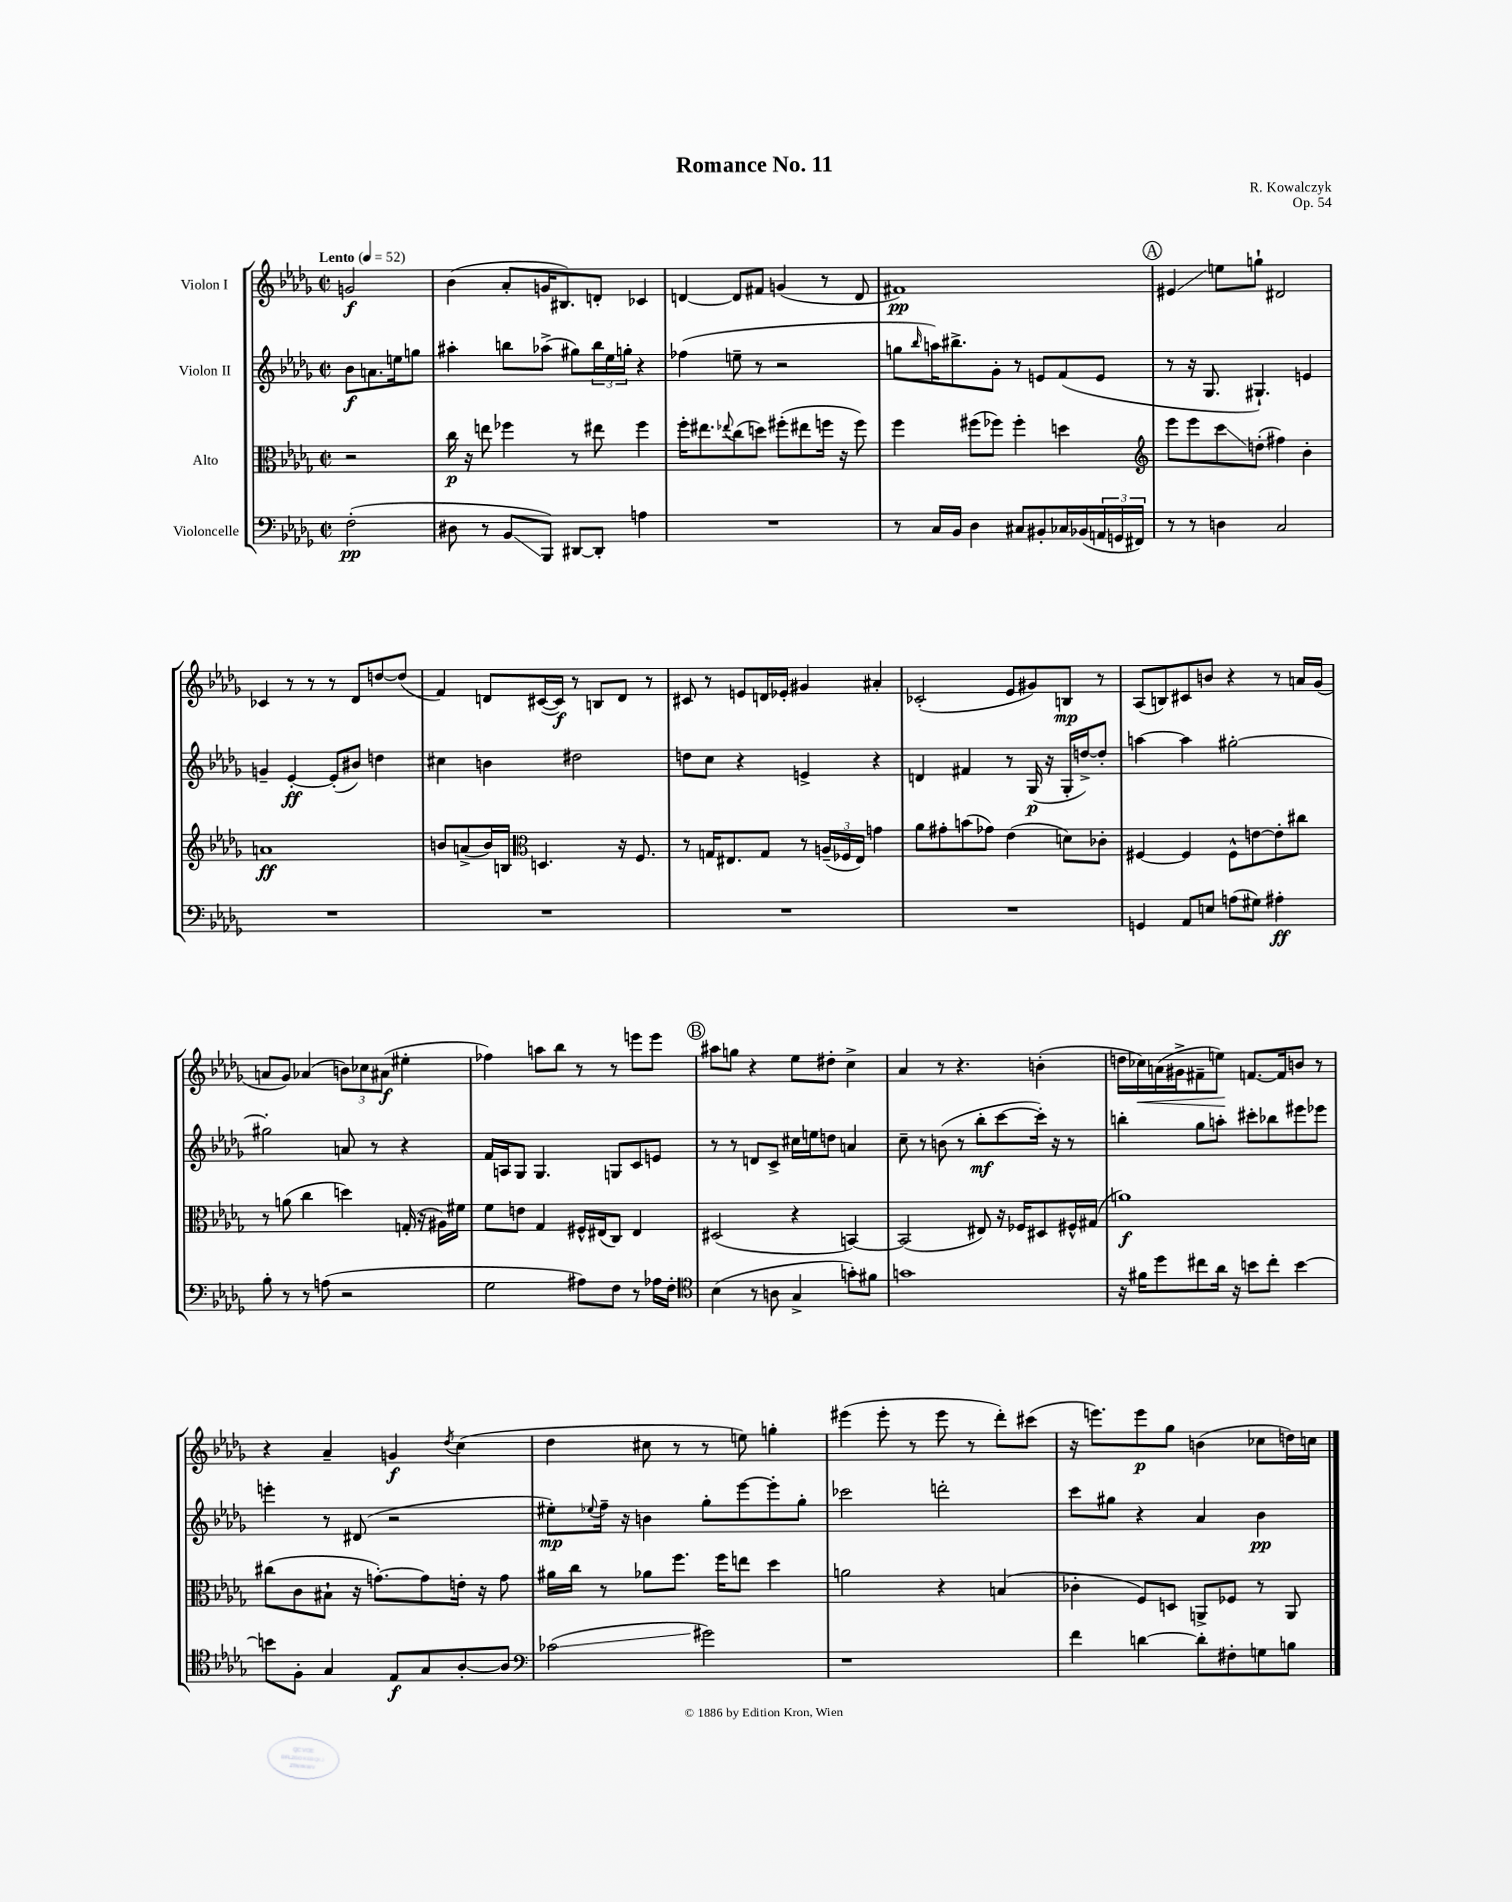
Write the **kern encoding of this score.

**kern	**kern	**kern	**kern
*staff4	*staff3	*staff2	*staff1
*clefF4	*clefC3	*clefG2	*clefG2
*k[b-e-a-d-g-]	*k[b-e-a-d-g-]	*k[b-e-a-d-g-]	*k[b-e-a-d-g-]
*M2/2	*M2/2	*M2/2	*M2/2
*met(c|)	*met(c|)	*met(c|)	*met(c|)
*MM52	*MM52	*MM52	*MM52
(2F'	2r	8b-	2g
.	.	8.a	.
.	.	16ee	.
.	.	8gg	.
=	=	=	=
8D#	16cc	4aa#'	(4b-
.	16r	.	.
8r	8ee	.	.
8BB-	4ff-	8bb	8a-'
8BBB-)	.	(8aa-^	16g
.	.	.	8.B#)
[8DD#	8r	8gg#)	.
8DD#']	8ee#	24bb	8d'
.	.	24ee-	.
.	.	24gg'	.
4A	4ff-	4r	4c-
=	=	=	=
1r	16ff'	(4ff-	[4d
.	8.ee#	.	.
.	8qqee-	.	.
.	(8cc	8ee~	8d]
.	8dd)	8r	8f#
.	(8ff#'	2r	(4g
.	8ee#	.	.
.	16ff	.	8r
.	16r	.	.
.	8ff)	.	8d
=	=	=	=
8r	4ff	8gg	1f#)
.	.	16qqbb-	.
16C	.	16aa)	.
16BB-	.	8.bb#^	.
4D-	(8ff#	.	.
.	8ff-)	8g-'	.
8C#	4ff-'	8r	.
8BB#'	.	8e	.
16C-	4dd	(8f	.
(16BB-	.	.	.
24AA	.	8e	.
24GG	.	.	.
24FF#)	.	.	.
=	=	=	=
*	*clefG2	*	*
8r	8eee-	8r	4e#
8r	8eee-	16r	.
.	.	8.G-	.
4D	8ccc	.	8ee
.	(8dd'	4.G#`)	8gg`
2C	4ff#)	.	2d#
.	4b-'	4e	.
=	=	=	=
1r	1a	4g~	4c-
.	.	[4e-'	8r
.	.	.	8r
.	.	(8e-']	8r
.	.	8b#)	8d-
.	.	4dd	[8dd
.	.	.	(8dd]
=	=	=	=
1r	8b	4cc#	4f)
.	(8a^	.	.
.	16b)	4b	8d
.	16B	.	.
*	*clefC3	*	*
.	4.D	.	([16c#
.	.	.	16c#])
.	.	2dd#	8r
.	.	.	8B
.	16r	.	8d
.	8.F	.	.
.	.	.	8r
=	=	=	=
1r	8r	8dd	8c#
.	16G	8cc	8r
.	8.E#	.	.
.	.	4r	8e
.	8G	.	16d
.	.	.	16e-'
.	8r	4e^	4g#
.	(24A~	.	.
.	24F-	.	.
.	24E#)	.	.
.	4g	4r	4a#'
=	=	=	=
1r	8a-	4d	(2c-'
.	8g#'	.	.
.	(8b	4f#	.
.	8g-)	.	.
.	(4e-	8r	8e-
.	.	(16G-	8g#)
.	.	16r	.
.	8d)	16G-'	8B
.	.	[16dd^)	.
.	8c-'	8dd']	8r
=	=	=	=
4GG	[4F#	[4aa	(8A-
.	.	.	8B)
8AA-	4F#]	4aa]	8c#
8E	.	.	8b
(8A	8F#^^	[2gg#'	4r
8G#)	[8e	.	.
4A#'	8e']	.	8r
.	8cc#	.	16a
.	.	.	(16g-
=	=	=	=
8B-'	8r	2gg#']	8a
8r	(8a	.	8g-)
8r	4cc	.	(4a-
(8A	.	.	.
2r	4dd)	8a	12b)
.	.	.	12cc-
.	.	8r	.
.	.	.	(12a#
.	(16G'	4r	4ee#'
.	16r	.	.
.	16A#)	.	.
.	16f#	.	.
=	=	=	=
2G-	8f	16f	4ff-)
.	.	16A	.
.	8e	8G-	.
.	4G-	4.G-	8aa
.	.	.	8bb-
8A#)	16F#^^	.	8r
.	(16E#	.	.
8F	8C)	8G	8r
8r	4E#	8c	8eee
16A-	.	8e	8eee
16F'	.	.	.
=	=	=	=
*clefC4	*	*	*
(4B-	(2D#	8r	8aa#
.	.	8r	8gg
8r	.	8d	4r
8A	.	8c^	.
4G-^	4r	16cc#	8ee-
.	.	16ee	.
.	.	8dd	8dd#'
8g')	[4BB)	4a	4cc^
8f#	.	.	.
=	=	=	=
1g	(2BB]	8cc~	4a-
.	.	8r	.
.	.	(8b	8r
.	.	8r	4.r
.	8E#)	8bb-'	.
.	16r	[8ccc	.
.	16F-	.	.
.	8D#	16ccc'])	(4b'
.	.	16r	.
.	16F#^^	8r	.
.	(16G#	.	.
=	=	=	=
16r	1a)	4bb'	16dd
16f#	.	.	16cc-)
8dd-	.	.	(16a
.	.	.	16g#^
8cc#	.	8gg-	8f#~
16a-	.	8aa'	8ee)
16r	.	.	.
8b	.	8ccc#'	[8.f
8cc#'	.	8bb-	.
.	.	.	16f]
[4b	.	8eee#	8b
.	.	8eee-	8r
=	=	=	=
8b]	(8cc#	4eee'	4r
8F'	8c	.	.
4G-	8B#`	8r	4a-~
.	16r	(8d#	.
.	[8.g')	.	.
8E-	.	2r	4g
8G-	8g]	.	.
.	.	.	8qdd-
[8A-'	16e'	.	(4cc
.	16r	.	.
8A-]	8g	.	.
=	=	=	=
*clefF4	*	*	*
(2c-	16a#	8ee#')	4dd-
.	16cc	.	.
.	.	8qqee-	.
.	8r	16ff~	.
.	.	16r	.
.	8a-	4b	8cc#
.	8.ff	.	8r
2g#)	.	8gg-'	8r
.	16ff	.	.
.	8ee	[8eee-	8ee)
.	4dd-	8eee-']	4gg'
.	.	8gg-'	.
=	=	=	=
1r	2a	2ccc-	(4eee#
.	.	.	8eee#'
.	.	.	8r
.	4r	2ddd'	8eee#
.	.	.	8r
.	(4B	.	8ddd-')
.	.	.	(8ccc#
=	=	=	=
4f	4c-'	8ccc	16r
.	.	.	8.eee)
.	.	8gg#	.
[4d	8F)	4r	8eee
.	8D	.	8gg-
8d']	8AA^	4a-	(4b
8F#'	8F-	.	.
8G	8r	4b-	8cc-
8B	8AA	.	16dd)
.	.	.	16cc
==	==	==	==
*-	*-	*-	*-
